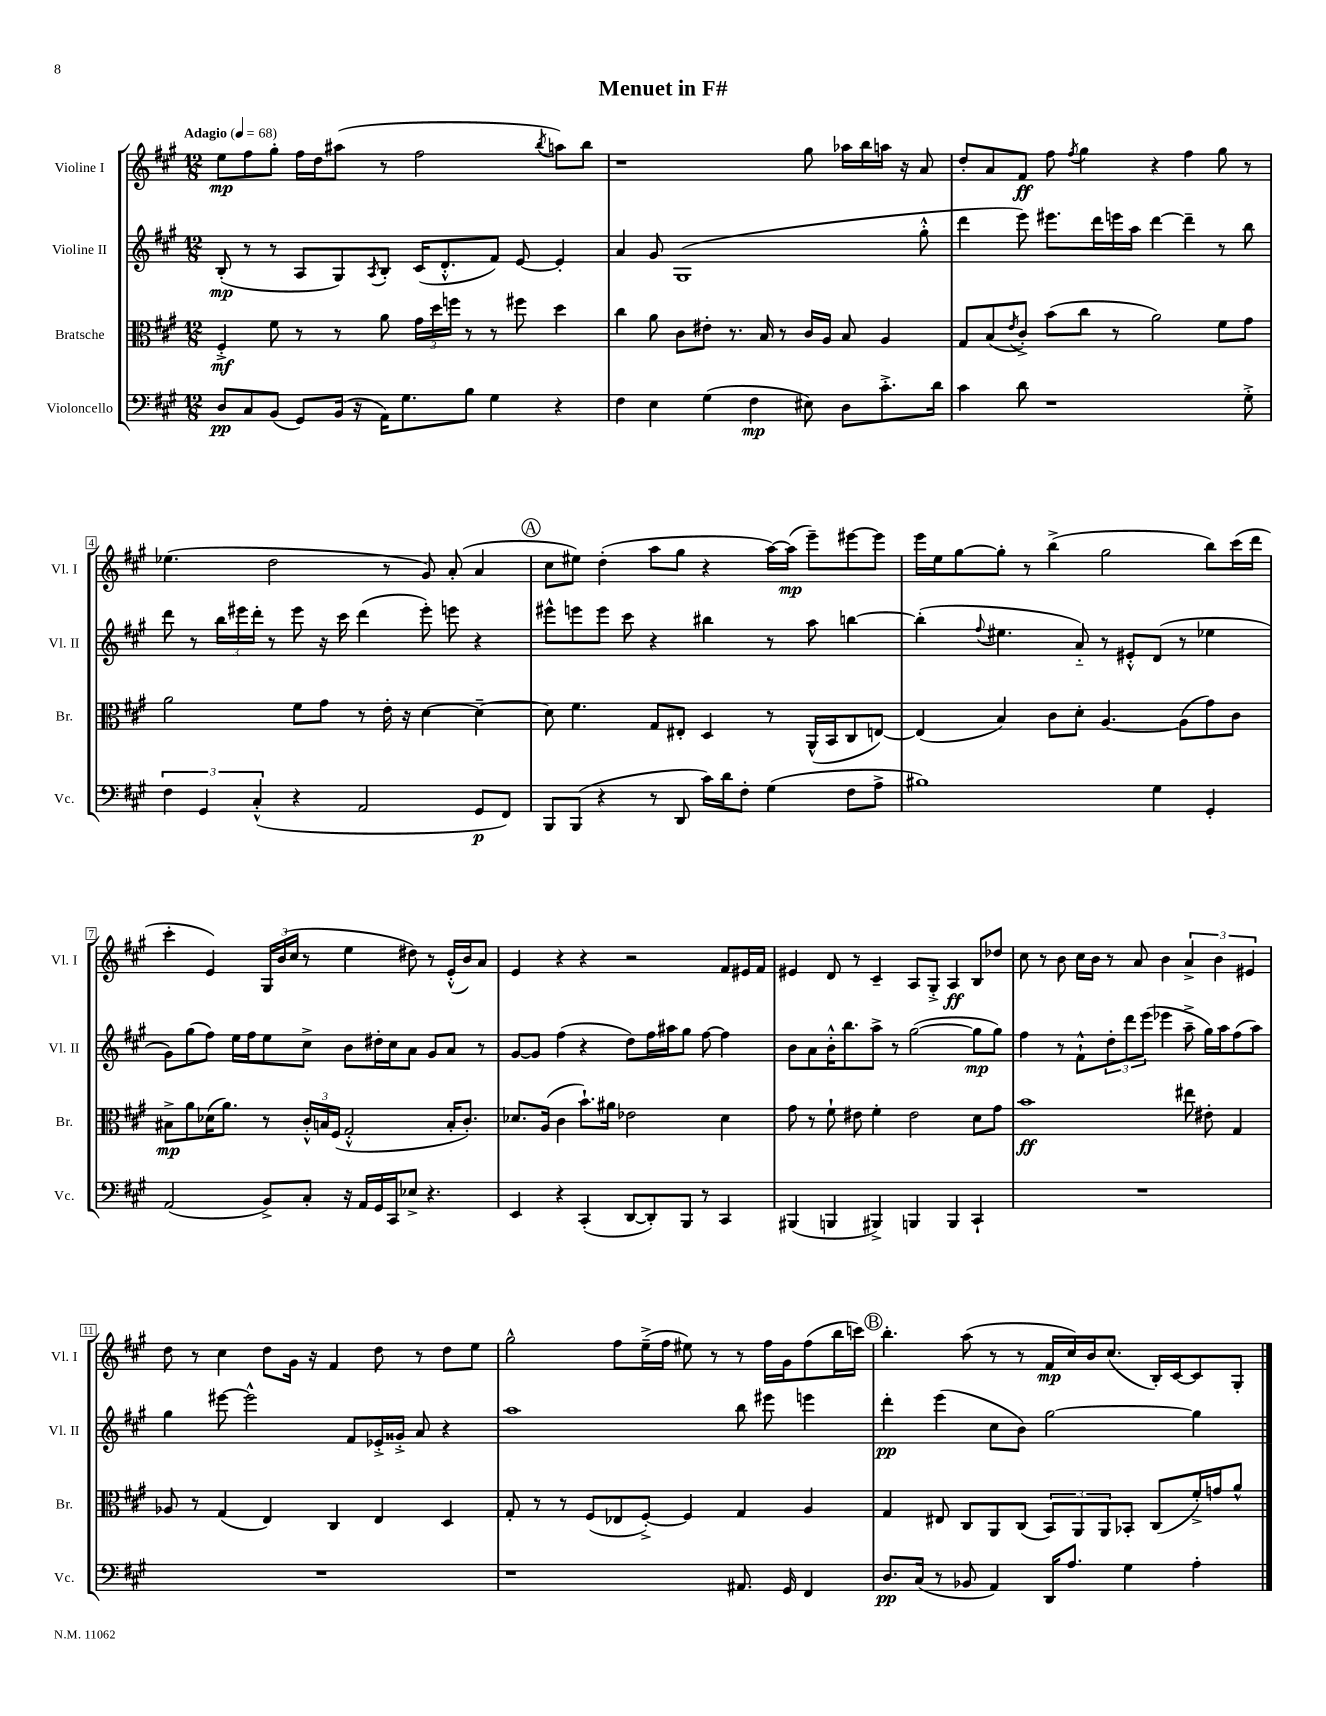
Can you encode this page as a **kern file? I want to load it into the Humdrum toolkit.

**kern	**kern	**kern	**kern
*staff4	*staff3	*staff2	*staff1
*clefF4	*clefC3	*clefG2	*clefG2
*k[f#c#g#]	*k[f#c#g#]	*k[f#c#g#]	*k[f#c#g#]
*M12/8	*M12/8	*M12/8	*M12/8
*MM68	*MM68	*MM68	*MM68
8D	4F#'^	(8B'	8ee
8C#	.	8r	8ff#
(8BB	8f#	8r	8gg#'
8GG#)	8r	8A	16ff#
.	.	.	16dd
(16BB	8r	8G#)	(8aa#
16r	.	.	.
.	.	8qA	.
16AA)	8a	8B'	8r
8.G#	.	.	.
.	24g#	(16c#	2ff#
.	24dd	.	.
.	.	8.d'^^	.
.	24ff	.	.
8B	8r	.	.
4G#	8r	8f#)	.
.	8ff#	[8e	.
.	.	.	8qbb
4r	4dd	4e']	8aa)
.	.	.	8bb
=	=	=	=
4F#	4cc#	4a	1r
4E	8a	8g#	.
.	8c#	(1G#	.
(4G#	8e#'	.	.
.	8.r	.	.
4F#	.	.	.
.	16B	.	.
.	8r	.	.
8E#)	16c#	.	8gg#
.	16A	.	.
8D	8B	.	16aa-
.	.	.	16bb
8.c#'^	4A	.	16aa
.	.	.	16r
.	.	8gg#'^^	8a
16d	.	.	.
=	=	=	=
4c#	8G#	4ddd	8dd'
.	(8B	.	8a
.	8qe	.	.
8d	8c#'^)	8eee)	8f#
1r	(8b	8.eee#	8ff#
.	.	.	8qff#
.	8cc#	.	4gg#
.	.	16ddd	.
.	8r	16eee	.
.	.	16aa	.
.	2a)	[4ddd	4r
.	.	4ddd~]	4ff#
.	8f#	8r	8gg#
8G#'^	8g#	8bb	8r
=	=	=	=
6F#	2a	8ddd	(4.ee-
.	.	8r	.
6GG#	.	.	.
.	.	24bb	.
.	.	24eee#	.
(6C#'^^	.	24ddd'	.
.	.	8r	2dd
4r	8f#	8eee#	.
.	8g#	16r	.
.	.	16ccc#	.
2AA	8r	(4ddd	.
.	16e'	.	8r
.	16r	.	.
.	[4d	8eee#')	8g#)
.	.	8eee	(8a'
8GG#	4d~_	4r	4a
8FF#)	.	.	.
=	=	=	=
8BBB	8d]	8eee#^^	8cc#
(8BBB	4.f#	8eee	8ee#)
4r	.	8eee	(4dd'
.	.	8ccc#	.
8r	8G#	4r	8aa
8DD	8E#'	.	8gg#
16c#)	4D	4bb#	4r
16d	.	.	.
8F#'	.	.	.
(4G#	8r	8r	[16aa)
.	.	.	(16aa]
.	(16AA^^	8aa	8eee~)
.	16BB	.	.
8F#	8C#	[4bb	[8eee#
8A^	[8E)	.	8eee#]
=	=	=	=
1B#)	(4E]	(4bb']	16eee
.	.	.	16ee
.	.	.	[8gg#
.	.	8qqff#	.
.	4B)	4.ee#	8gg#']
.	.	.	8r
.	8c#	.	(4bb^
.	8d'	8a'~)	.
.	[4.A	8r	2gg#
.	.	8e#'^^	.
4G#	.	(8d	.
.	(8A]	8r	.
4GG#'	8g#)	4ee-	8bb)
.	8c#	.	(16ccc#
.	.	.	16ddd
=	=	=	=
(2AA	8B#^	8g#)	4ccc#'
.	8a	(8gg#	.
.	(16d-	8ff#)	4e)
.	8.a)	.	.
.	.	16ee	.
.	.	16ff#	.
8BB^)	8r	8ee	24G#
.	.	.	(24b
.	.	.	24cc#
8C#'	24c#'^^	8cc#^	8r
.	24B	.	.
.	(24F#	.	.
16r	2G#'^^	8b	4ee
16AA	.	.	.
16GG#	.	16dd#'	.
16CC#	.	16cc#	.
8E-^	.	8a	8dd#)
4.r	.	8g#	8r
.	16B'	8a	(16e'^^
.	8.c#')	.	16b)
.	.	8r	8a
=	=	=	=
4EE	8.d-	[8g#	4e
.	.	8g#]	.
.	(16A	.	.
4r	4c#	(4ff#	4r
(4CC#'	8.b`)	4r	4r
.	16a#	.	.
[8DD	2e-	8dd)	2r
8DD'])	.	16ff#	.
.	.	16aa#	.
8BBB	.	8gg#	.
8r	.	[8ff#	.
4CC#	4d-	4ff#]	8f#
.	.	.	16e#
.	.	.	16f#
=	=	=	=
(4BBB#	8g#	8b	4e#
.	8r	8a	.
4BBB	8f#`	16b'^^	8d
.	.	8.bb	.
.	8e#	.	8r
4BBB#^)	4f#'	8aa^	4c#~
.	.	8r	.
4BBB	2e#	([2gg#	8A
.	.	.	8G#'^
4BBB	.	.	4A
4CC#`	8d	8gg#]	8B
.	8g#	8gg#)	8dd-
=	=	=	=
1.r	1b	4ff#	8cc#
.	.	.	8r
.	.	8r	8b
.	.	8f#`^^	16cc#
.	.	.	16b
.	.	12dd'	8r
.	.	12ddd	.
.	.	.	8a
.	.	(12eee	.
.	.	4eee-	4b
.	8ee#	8aa~^	6a^
.	8e#'	16gg#)	.
.	.	.	6b
.	.	16aa	.
.	4G#	(8ff#	.
.	.	.	6e#
.	.	8aa)	.
=	=	=	=
1.r	8A-	4gg#	8dd
.	8r	.	8r
.	(4G#	[8eee#	4cc#
.	.	2eee#^^]	.
.	4E)	.	8dd
.	.	.	16g#
.	.	.	16r
.	4C#	.	4f#
.	.	8f#	.
.	4E	16e-'^	8dd
.	.	16g##'^	.
.	.	8a	8r
.	4D	4r	8dd
.	.	.	8ee
=	=	=	=
1r	8G#'	1aa	2gg#^^
.	8r	.	.
.	8r	.	.
.	(8F#	.	.
.	8E-	.	8ff#
.	[8F#'^)	.	(16ee~^
.	.	.	16ff#
.	4F#]	.	8ee#)
.	.	.	8r
8.AA#	4G#	8bb	8r
.	.	8eee#	16ff#
16GG#	.	.	16g#
4FF#	4A	4eee	(8ff#
.	.	.	16bb
.	.	.	16ccc)
=	=	=	=
8.D	4G#	4ddd'	4.bb'
(16C#	.	.	.
8r	8E#	(4eee	.
8BB-	8C#	.	(8aa
4AA)	8AA	8cc#	8r
.	(8C#	8b)	8r
16DD	12BB)	[2gg#	16f#
8.A	.	.	16cc#)
.	12AA	.	.
.	.	.	16b
.	12AA	.	.
.	.	.	(8.cc#
4G#	8BB-'	.	.
.	(8C#	.	16B')
.	.	.	[16c#
4A'	16f#'^)	4gg#]	8c#]
.	16g	.	.
.	8a^^	.	8G#'
==	==	==	==
*-	*-	*-	*-
